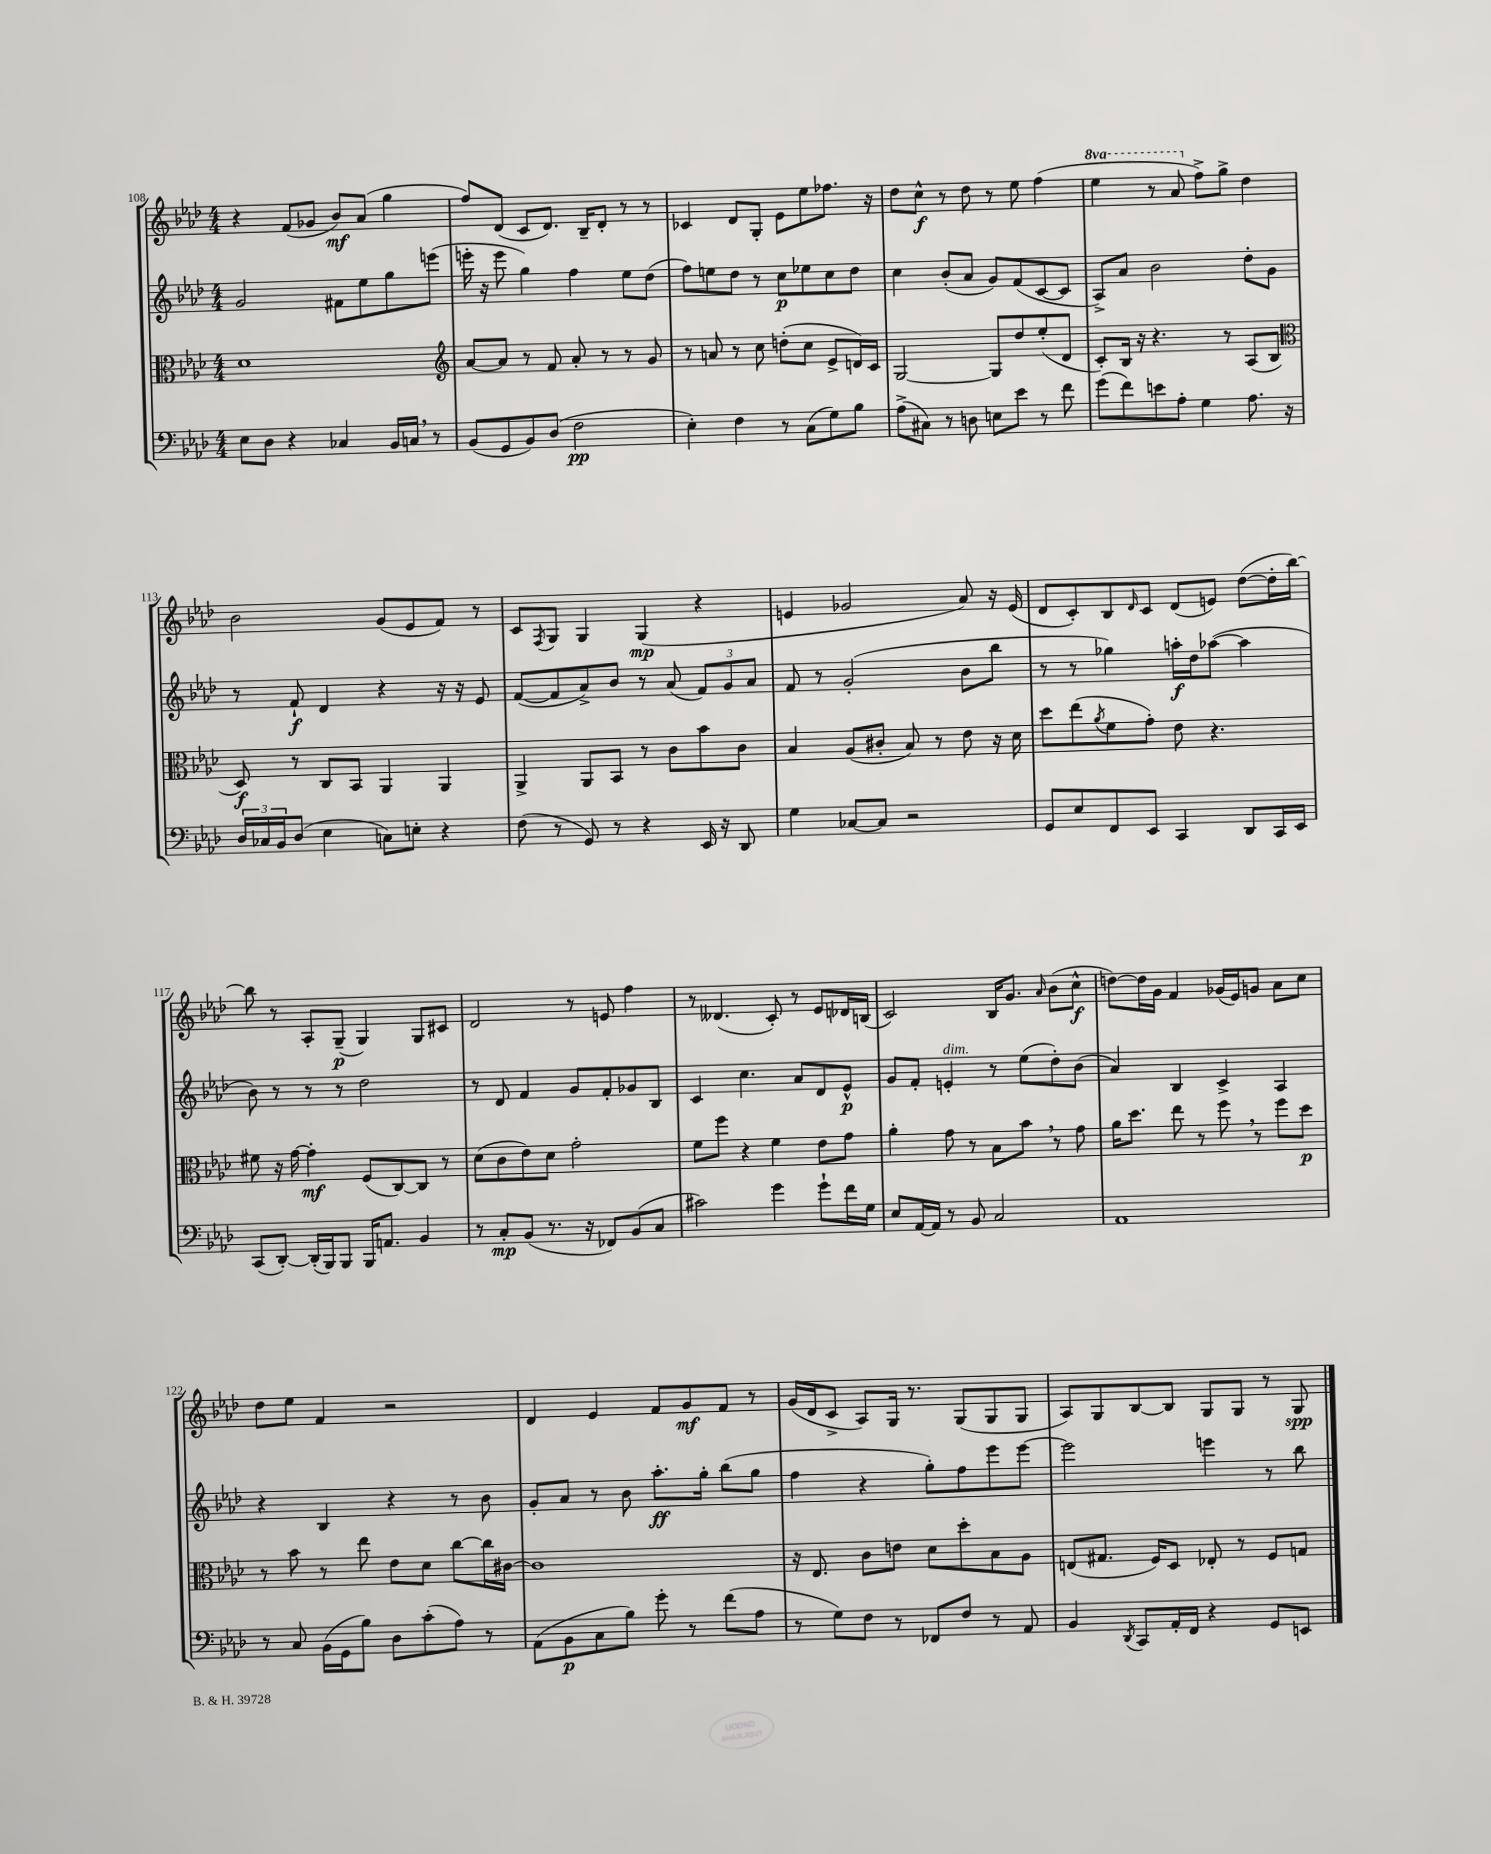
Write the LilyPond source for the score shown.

<<
\new StaffGroup <<
\new Staff = "s0" {
    \clef treble \key aes \major \numericTimeSignature \time 4/4 \set Staff.ottavationMarkups = #ottavation-simple-ordinals
    r4 f'8( ges'8 bes'8\mf) aes'8( g''4 |
    f''8) des'8( c'8 des'8.) bes16-- des'8-. r8 r8 |
    ces'4 des'8 g8-. ees'8 ees''8 fes''8. r16 |
    des''8 c''8-^\f r8 des''8 r8 ees''8 f''4( |
    \ottava #1 ees'''4 r8 aes''8 \ottava #0 f''8->) g''8-> des''4 |
    bes'2 g'8( ees'8 f'8) r8 |
    c'8 \acciaccatura { f8 } g8 g4 g4\mp( r4 |
    e'4 ges'2 aes'8) r16 e'16( |
    des'8 c'8-.) bes8 \grace { des'16 } c'8 des'8( e'8) des''8~( des''16-. bes''16~) |
    bes''8 r8 aes8-. g8--\p( g4) g8 cis'8 |
    des'2 r8 e'8 f''4 |
    r8 deses'4.( c'8-.) r8 ees'8 des'16 b16( |
    c'2) bes16 g'8. \grace { aes'16 } bes'8( c''8-^\f |
    d''8~) d''16 g'16 f'4 ges'16( ees'16) g'8 aes'8 c''8 |
    des''8 ees''8 f'4 r2 |
    des'4 ees'4 f'8 g'8\mf f'8 r8 |
    g'16( des'16 c'8-> aes8) g16 r8. g8( g8 g8 |
    aes8) g8 bes8~ bes8 g8 g8 r8 g8\spp \bar "|." |
}
\new Staff = "s1" {
    \clef treble \key aes \major \numericTimeSignature \time 4/4
    g'2 fis'8 ees''8 g''8 e'''8( |
    e'''16-. r16 e'''8 g''4) f''4 ees''8 des''8( |
    f''8) e''8 des''8 r8 c''8\p ees''8 c''8 des''8 |
    c''4 bes'8-.( aes'8 g'8) f'8( c'8~ c'8 |
    aes8->) aes'8 bes'2 des''8-. g'8 |
    r8 f'8-!\f des'4 r4 r16 r16 ees'8 |
    f'8~( f'8 aes'8->) bes'8 r8 aes'8( \tuplet 3/2 { f'8) g'8 aes'8 } |
    f'8 r8 g'2-.( bes'8 bes''8 |
    r8 r8 ges''4) a''16-.\f des''16 aes''8~( aes''4 |
    bes'8) r8 r8 r8 des''2 |
    r8 des'8 f'4 g'8 f'8-. ges'8 bes8 |
    c'4 c''4. aes'8 des'8 ees'8-^\p |
    g'8 f'8-. e'4-.^\markup { \italic "dim." } r8 ees''8( des''8-.) bes'8( |
    aes'4) bes4 c'4-> aes4 |
    r4 bes4 r4 r8 bes'8 |
    g'8-. aes'8 r8 bes'8 aes''8.-.\ff g''16-. bes''8( g''8 |
    f''4 r4 g''8-.) f''8 ees'''8 ees'''8~ |
    ees'''2 e'''4 r8 bes''8 \bar "|." |
}
\new Staff = "s2" {
    \clef alto \key aes \major \numericTimeSignature \time 4/4
    des'1 |
    \clef treble aes'8~ aes'8 r8 f'8 aes'8-. r8 r8 g'8 |
    r8 a'8 r8 c''8 d''8-.( c''8 ees'8-> d'16) c'16 |
    g2~ g8 des''8 ees''8-.( des'8 |
    c'8-.) bes16 r16 r4. r8 aes8( bes8 |
    \clef alto des8\f) r8 c8 bes,8 aes,4 aes,4 |
    aes,4-> aes,8 bes,8 r8 c'8 bes'8 c'8 |
    bes4 aes8( cis'8-. bes8) r8 ees'8 r16 des'16 |
    des''8 ees''8( \acciaccatura { aes'8 } f'8 g'8-.) ees'8 r4. |
    fis'8 r16 g'16~ g'4-.\mf f8( c8~) c8 r8 |
    des'8( c'8 ees'8) des'8 g'2-. |
    f'8 f''8 r4 f'4 ees'8 g'8 |
    aes'4-. g'8 r8 bes8 bes'8 \breathe r8 g'8 |
    aes'16 des''8. ees''8 r8 f''8 \breathe r8 f''8 des''8\p |
    r8 bes'8 r8 ees''8 ees'8 des'8 c''8~ c''16 cis'16~ |
    cis'1 |
    r16 ees8. c'8 e'8 des'8 des''8-. bes8 aes8 |
    e8( gis8. f16) des8 ees8-. r8 f8 g8 \bar "|." |
}
\new Staff = "s3" {
    \clef bass \key aes \major \numericTimeSignature \time 4/4
    ees8 des8 r4 ces4 bes,16 c16 \breathe r8 |
    bes,8( g,8 bes,8) des8( f2\pp |
    ees4-.) f4 r8 c8( g8) bes8 |
    aes8->( cis8) r8 d8 e8 ees'8 r8 f'8 |
    g'8( f'8) e'8 aes8-. g4 aes8. r16 |
    \tuplet 3/2 { des16 ces16 bes,16 } des8( ees4 c8) e8-. r4 |
    f8( r8 g,8) r8 r4 ees,16 r16 des,8 |
    g4 ces8~ ces8 r2 |
    g,8 ees8 f,8 ees,8 c,4 des,8 c,16 ees,16 |
    c,8( des,8~-.) des,16-.( bes,,16) bes,,8 bes,,16 a,8. bes,4 |
    r8 c8-.\mp bes,8( r8. r16 fes,8) bes,8( c8 |
    cis'2) g'4 g'8-! f'16 g16 |
    ees8 aes,16~ aes,16 r8 bes,8 c2 |
    aes,1 |
    r8 c8 bes,16( g,16 bes8) des8 c'8-.( aes8) r8 |
    aes,8( bes,8\p c8 bes8) g'8-. r8 f'8( aes8 |
    r8 g8) f8 r8 fes,8 f8 r8 aes,8 |
    bes,4 \acciaccatura { des,8 } c,8 aes,16-. f,16 r4 g,8 e,8 \bar "|." |
}
>>
>>
\layout { \context { \Score currentBarNumber = #108 } }
